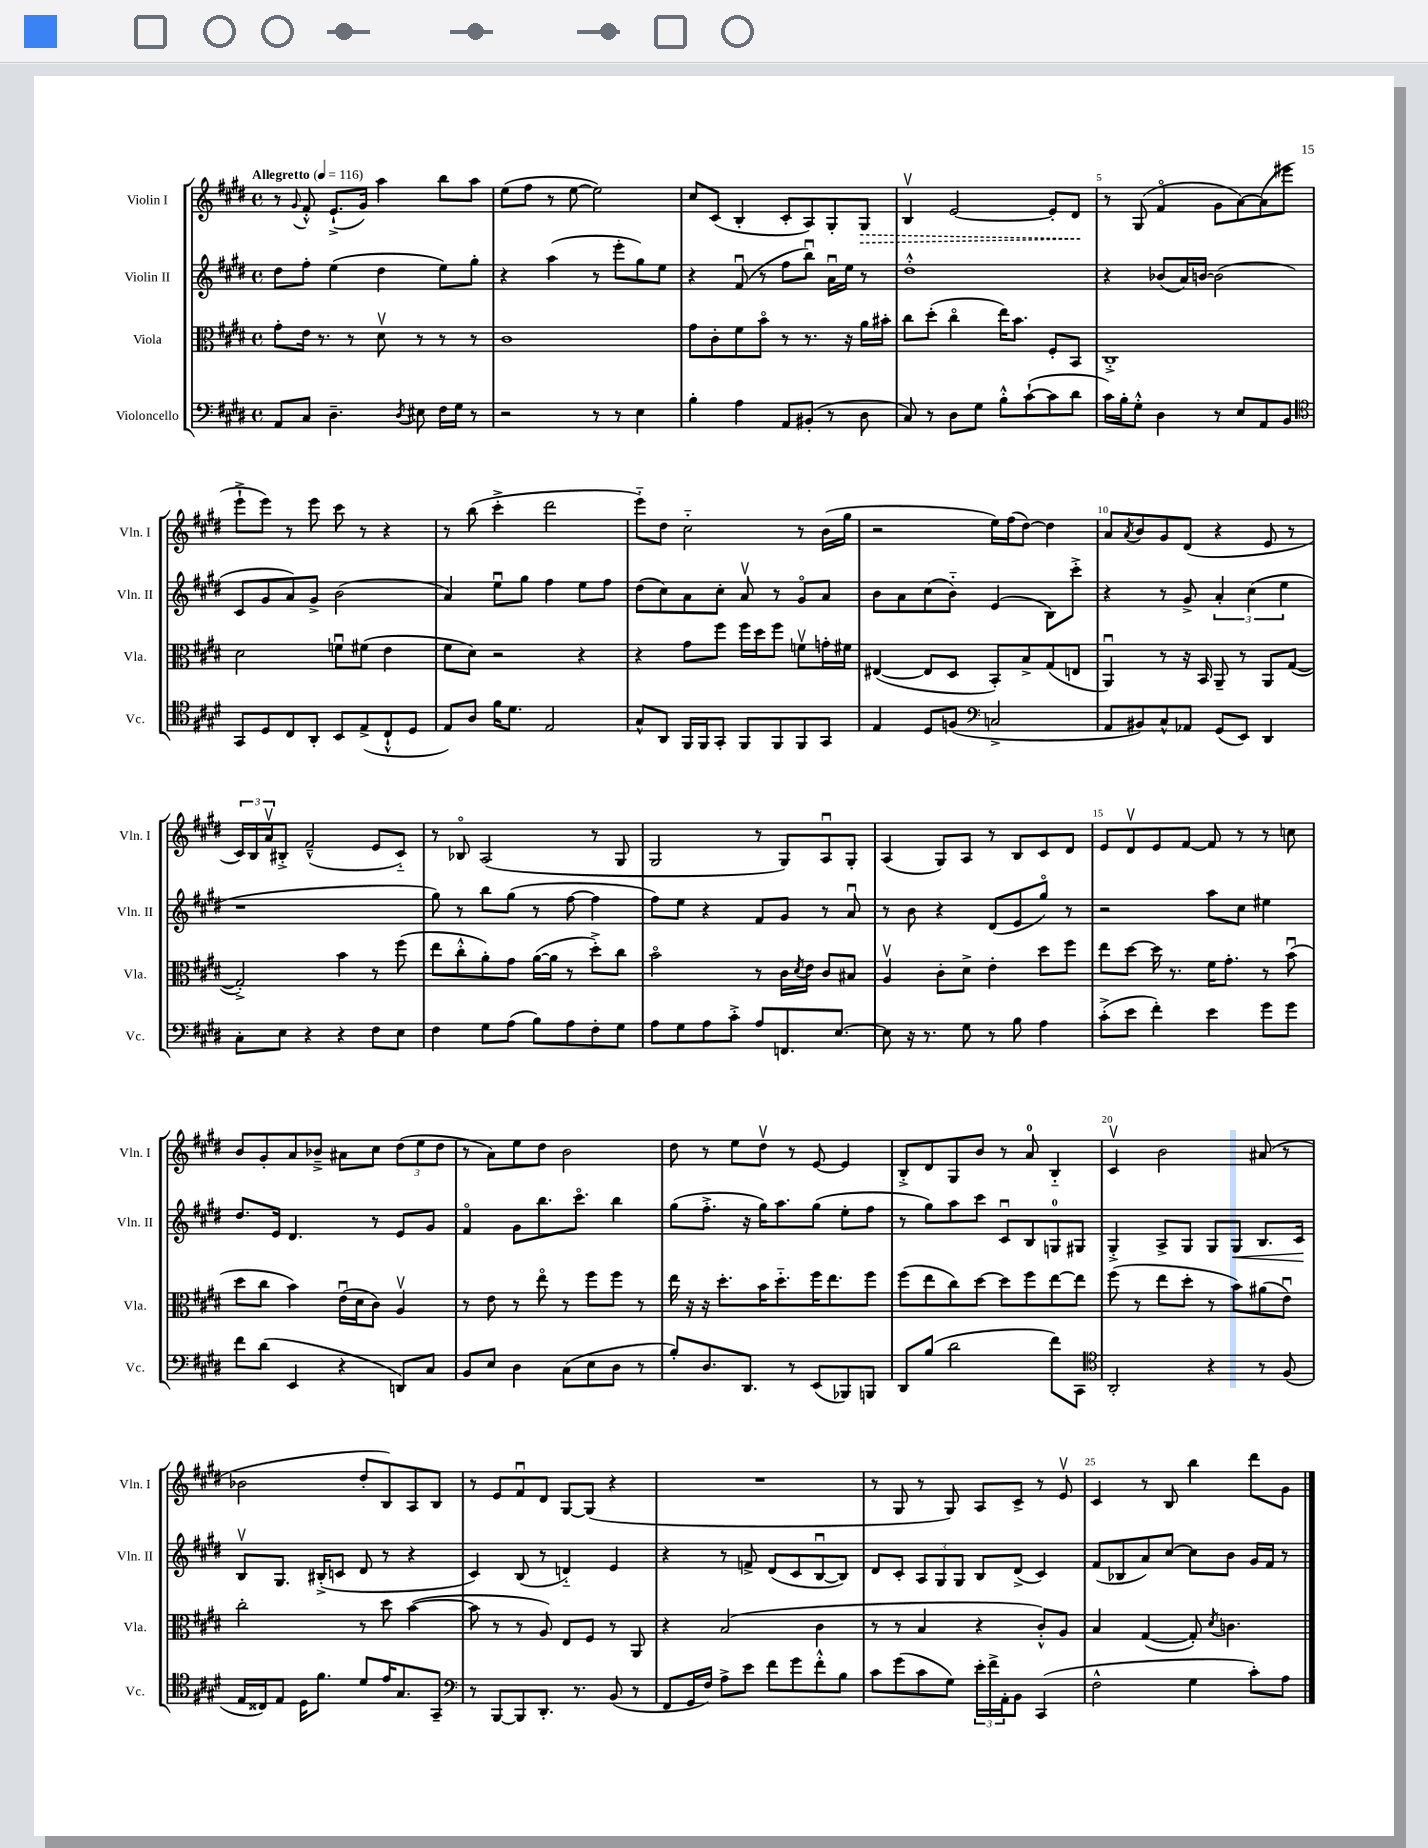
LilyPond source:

<<
\new StaffGroup <<
\new Staff = "s0" \with { instrumentName = "Violin I" shortInstrumentName = "Vln. I" } {
    \clef treble \key e \major \defaultTimeSignature \time 4/4 \tempo "Allegretto" 4 = 116
    r8 \appoggiatura { gis'8 } fis'8-.-^ e'8.-!->( gis'16) a''4 b''8 a''8 |
    e''8( fis''8 r8 e''8~ e''2) |
    cis''8 cis'8( b4-. cis'8-. a8) gis8-. \once \override Hairpin.style = #'dashed-line gis8\> |
    b4\upbow e'2~ e'8-. dis'8\! |
    r8 gis8( fis'4\flageolet gis'8 a'8~) a'8( eis'''8 |
    e'''8-!-> e'''8) r8 e'''8 cis'''8 r8 r4 |
    r8 b''8( cis'''4-.-> dis'''2 |
    e'''8-_) dis''8 cis''2-_ r8 b'16( gis''16 |
    r2 e''16) fis''16( dis''8~) dis''4 |
    a'8 \acciaccatura { a'8 } b'8 gis'8 dis'8( r4 e'8 r8 |
    \tuplet 3/2 { cis'16) b16 a'16\upbow } bis8-.-> fis'2---^( e'8 cis'8-_) |
    r8 bes8\flageolet a2( r8 gis8 |
    gis2 r8 gis8) a8\downbow gis8-. |
    a4( gis8) a8 r8 b8 cis'8 dis'8 |
    e'8 dis'8\upbow e'8 fis'8~ fis'8 r8 r8 c''8 |
    b'8 gis'8-. a'8 bes'8---> ais'8 cis''8 \tuplet 3/2 { dis''8( e''8 dis''8 } |
    r8 a'8) e''8 dis''8 b'2 |
    dis''8 r8 e''8 dis''8\upbow r8 e'8~ e'4 |
    b8-.-> dis'8 gis8 b'8 r8 a'8-0 b4-_ |
    cis'4\upbow b'2 ais'8( r8 |
    bes'2 dis''8-. b8) a8 b8 |
    r8 e'8 fis'8\downbow dis'8 gis8~ gis8( r4 |
    R1 |
    r8 gis8 r8 gis8) a8 cis'8-> r8 e'8\upbow |
    cis'4 r8 b8 b''4 dis'''8 gis'8 \bar "|." |
}
\new Staff = "s1" \with { instrumentName = "Violin II" shortInstrumentName = "Vln. II" } {
    \clef treble \key e \major \defaultTimeSignature \time 4/4
    dis''8 fis''8-. e''4( dis''4 e''8) gis''8-. |
    r4 a''4( r8 e'''8-. gis''8) e''8 |
    r4 fis'8\downbow( r8 fis''8 b''8\downbow) a'16\downbow e''16 r8 |
    dis''1-.-^ |
    r4 bes'8( a'16) b'16~ b'2( |
    cis'8 gis'8 a'8) gis'8-> b'2( |
    a'4) e''8\downbow gis''8 fis''4 e''8 fis''8 |
    dis''8( cis''8) a'8 cis''8-. a'8\upbow r8 gis'8\flageolet a'8 |
    b'8 a'8 cis''8( b'8-_) e'4( b8) cis'''8-.-> |
    r4 r8 gis'8-> \tuplet 3/2 { a'4-. cis''4( e''4 } |
    r1 |
    gis''8) r8 b''8 gis''8( r8 fis''8~ fis''4 |
    fis''8) e''8 r4 fis'8 gis'8 r8 a'8\downbow |
    r8 b'8 r4 dis'8( e'8 gis''8\flageolet) r8 |
    r2 a''8 cis''8 eis''4 |
    dis''8. e'16 dis'4. r8 e'8 gis'8 |
    fis'4\flageolet gis'8 b''8. cis'''8.\flageolet b''4 |
    gis''8( fis''8.-.-> r16 gis''16) a''8. gis''8( e''8-. fis''8 |
    r8 gis''8) a''8 cis'''8 cis'8\downbow b8 g8-0 gis8 |
    gis4-.-> a8-> gis8 gis8 gis8\< b8. cis'16\! |
    b8\upbow gis8. bis16-.->( c'8 dis'8 r8 r4 |
    cis'4) b8( r8 d'4-_) e'4 |
    r4 r8 f'8-> dis'8( cis'8 b8~\downbow b8) |
    dis'8 cis'8-. \tuplet 3/2 { a8 gis8 gis8 } b8 dis'8->( cis'4) |
    fis'8( bes8 a'8) cis''8~ cis''8 b'8 gis'16 fis'16 r8 \bar "|." |
}
\new Staff = "s2" \with { instrumentName = "Viola" shortInstrumentName = "Vla." } {
    \clef alto \key e \major \defaultTimeSignature \time 4/4
    gis'8-. e'16 r8. r8 dis'8\upbow r8 r8 r8 |
    cis'1 |
    gis'8 cis'8-. fis'8 b'8\flageolet r8 r8. r16 a'16 bis'16-. |
    cis''8 dis''8-.( cis''4\flageolet e''16) b'8. fis8-. b,8 |
    cis1-.-> |
    dis'2 f'8\downbow fis'8( e'4 |
    fis'8 dis'8) r2 r4 |
    r4 gis'8 fis''8 fis''16 dis''16 fis''8 f'8\upbow g'16-. fis'16 |
    eis4~( eis8 dis8 b,8-.) b8-> gis8( e8 |
    a,4\downbow) r8 r16 b,16 a,8-- r8 a,8 gis8~( |
    gis2-.->) b'4 r8 fis''8( |
    e''8 cis''8-.-^ a'8-.) gis'8 a'16~( a'16 r8 dis''8-.->) cis''8 |
    b'2\flageolet r8 cis'16 \acciaccatura { dis'8 } e'16 cis'8 bis8 |
    a4\upbow cis'8-. dis'8-> e'4-. dis''8 fis''8 |
    e''8 dis''8~ dis''16 r8. fis'16 gis'8.-. r8 b'8\downbow( |
    dis''8 cis''8 b'4) e'16\downbow( dis'16 cis'8) a4\upbow |
    r8 e'8 r8 e''8\flageolet r8 fis''8 fis''8 r8 |
    e''16 r16 r16 dis''8.-. b'16 dis''8.-_ fis''16 e''8. fis''8 |
    fis''8( e''8 cis''8) dis''8~ dis''8 fis''8 e''8~ e''8 |
    fis''8( r8 e''8 dis''8-. r8 b'8) ais'8( e'8\downbow) |
    cis''2-. r8 dis''8 b'4~( |
    b'8 r8 r8 a8) e8 fis8 r8 a,8 |
    r4 b2( cis'4 |
    r8 r8 b4 r4 cis'8-.-^) a8 |
    b4 gis4~( gis8-.) \acciaccatura { dis'8 } c'4. \bar "|." |
}
\new Staff = "s3" \with { instrumentName = "Violoncello" shortInstrumentName = "Vc." } {
    \clef bass \key e \major \defaultTimeSignature \time 4/4
    a,8 cis8 dis4.-- \acciaccatura { dis8 } eis8 fis16 gis16 r8 |
    r2 r8 r8 e4 |
    b4-. a4 a,8 bis,8-.( r8 dis8 |
    cis8) r8 dis8 gis8 b8-.-^ cis'8~-!( cis'8 dis'8 |
    cis'16) b16-. gis8-.-^ dis4 r8 e8 a,8 b,8 |
    \clef tenor gis,8 dis8 cis8 a,8-. b,8 e8->( cis8-!-^ dis8 |
    e8) a8 fis'16 dis'8. e2 |
    gis8-^ a,8 fis,16 fis,16 gis,8-. fis,8 fis,8 fis,8 gis,8 |
    e4 dis8 f8( \clef bass c2-> |
    a,8 bis,8) cis8-^ aes,8 gis,8( e,8) dis,4 |
    cis8-. e8 r4 r4 fis8 e8 |
    fis4 gis8 a8( b8) a8 fis8-. gis8 |
    a8 gis8 a8 cis'8-.-> a8 f,8. e8.~ |
    e8 r16 r8. gis8 r8 b8 a4 |
    cis'8-.->( e'8 fis'4-.) e'4 gis'8 gis'8 |
    fis'8 dis'8( e,4 r4 d,8) cis8 |
    b,8 e8 dis4 cis8( e8 dis8 r8 |
    b8-.) dis8. dis,8. r8 e,8( bes,,8) b,,8 |
    dis,8 b8( dis'2 fis'8) cis,8 |
    \clef tenor a,2-. r4 r8 fis8( |
    e16 cisis16) e8 dis16 fis'8. dis'8 e'16 gis8. gis,8-- |
    \clef bass r8 b,,8~ b,,8 dis,8.-. r8. b,8( r8 |
    fis,8 gis,16 fis16) a8-> e'8 fis'8 gis'8 fis'8-.-^ b8 |
    cis'8 gis'8( cis'8 gis8) \tuplet 3/2 { e'16-. fis'16-> a,16-. } b,8 cis,4( |
    fis2-^ gis4 cis'8-.) a8 \bar "|." |
}
>>
>>
\layout { \context { \Score \override BarNumber.break-visibility = ##(#f #t #t) barNumberVisibility = #(every-nth-bar-number-visible 5) } }
